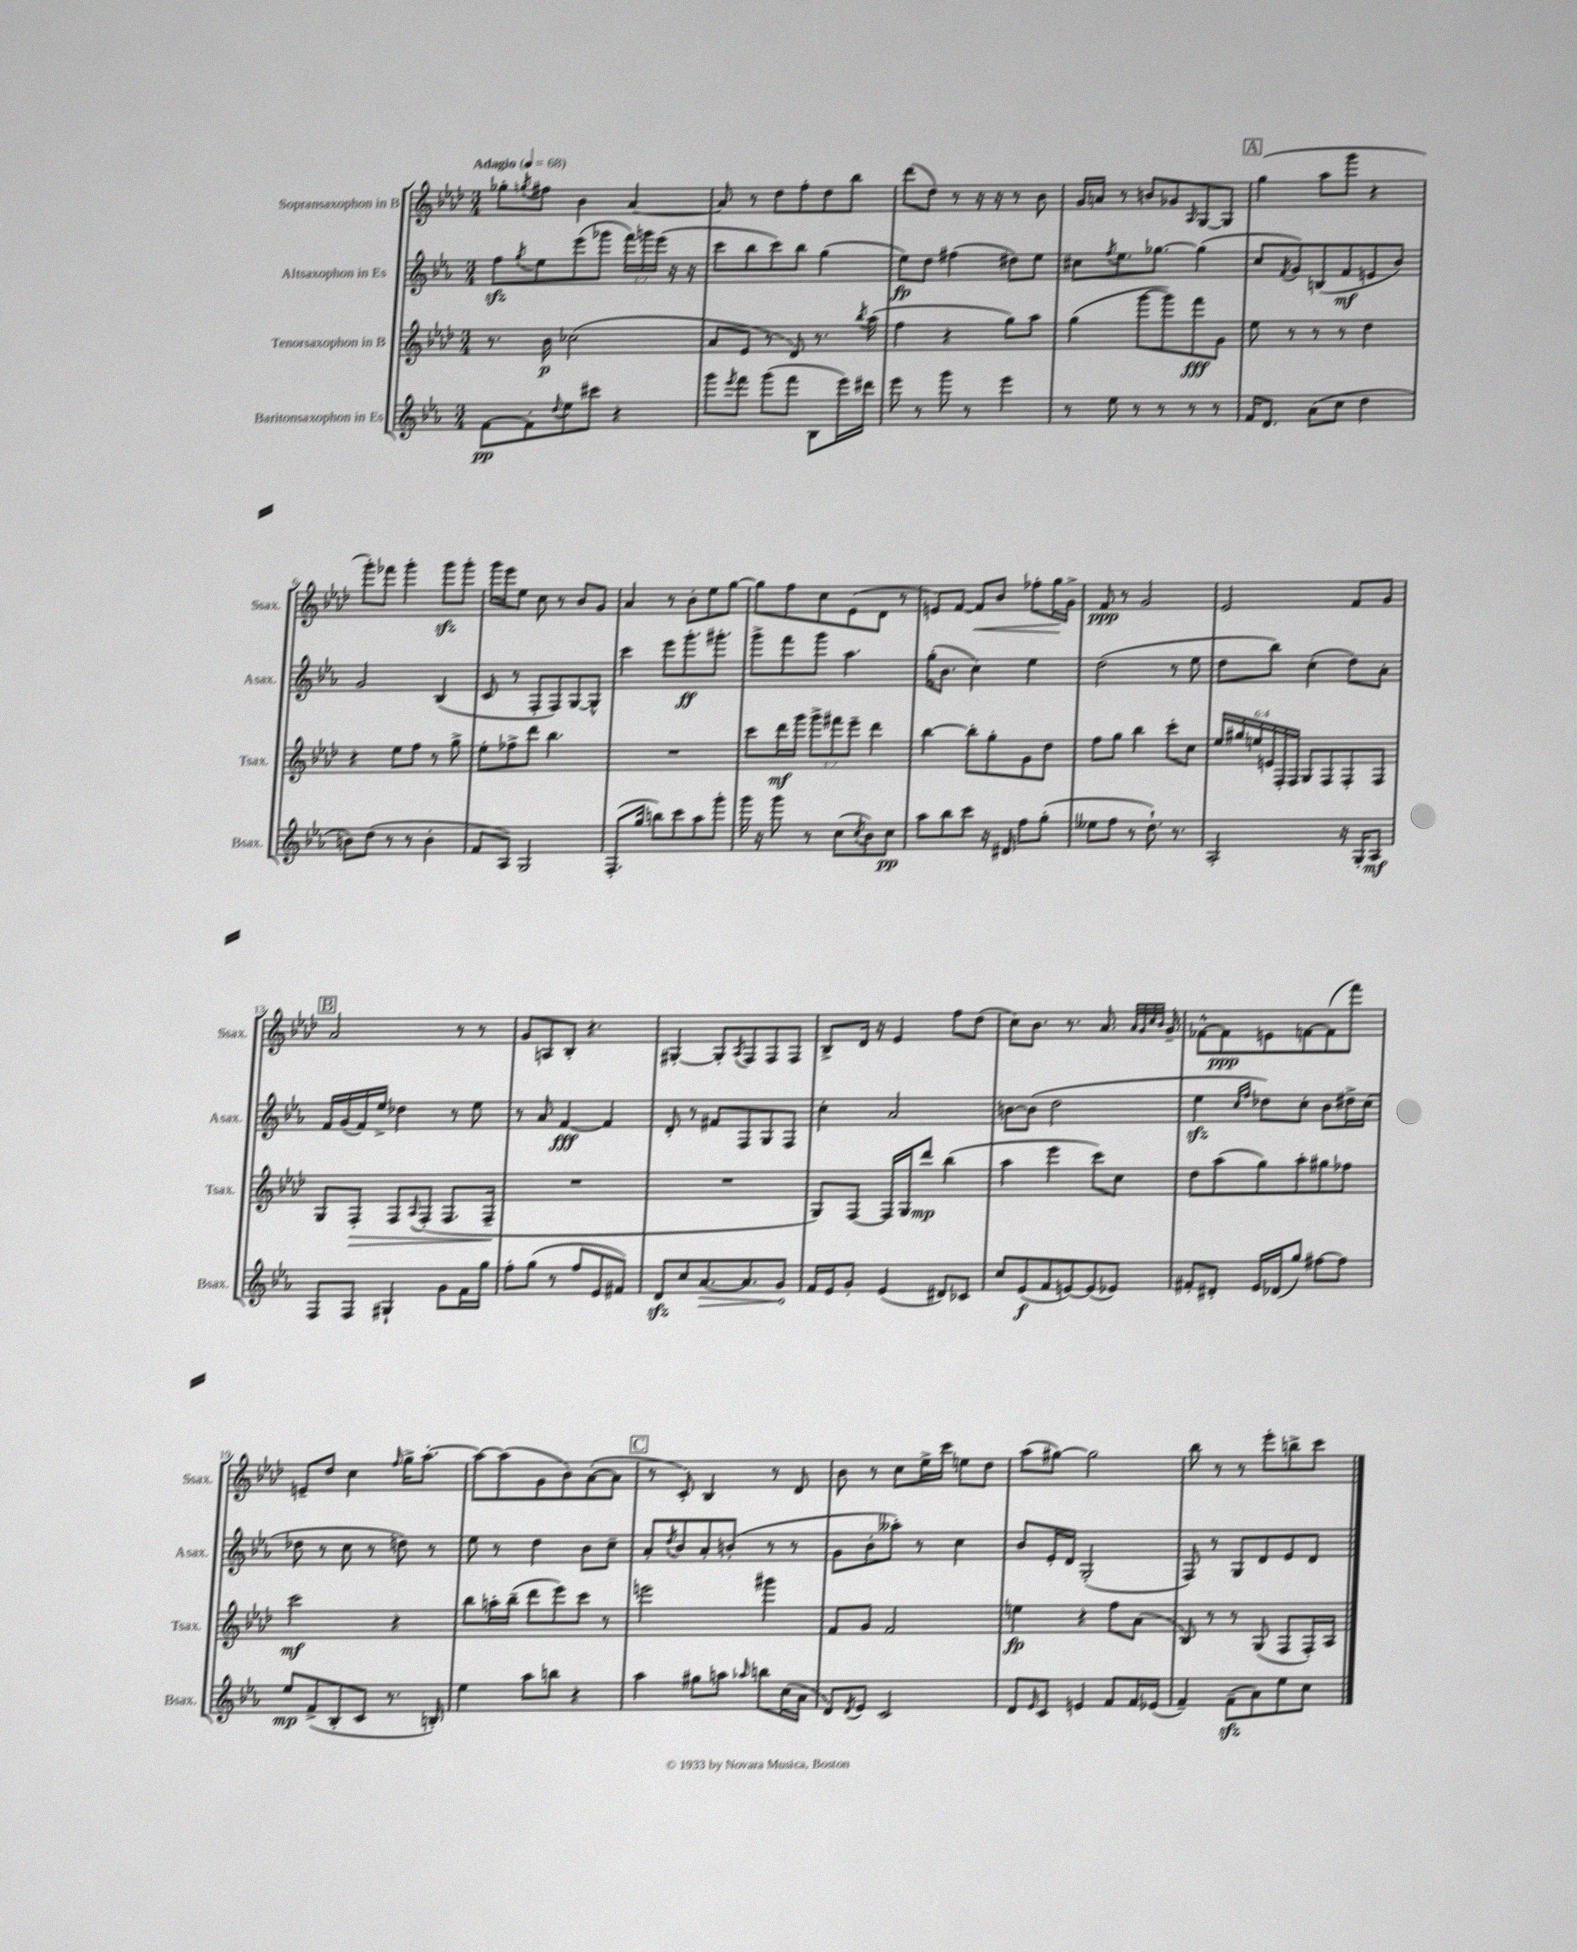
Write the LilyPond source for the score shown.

<<
\new StaffGroup <<
\new Staff = "s0" \with { instrumentName = "Sopransaxophon in B" shortInstrumentName = "Ssax." } {
    \clef treble \key aes \major \numericTimeSignature \time 3/4 \tempo "Adagio" 4 = 68
    ges''8-. \acciaccatura { g''8 } fis''8 bes'4 aes'4~ |
    aes'8 r8 des''8 f''8-. des''8 bes''8 |
    des'''8( des''8) r8 r16 r16 r8 bes'8 |
    g'16 a'16 r8 b'8 ges'8 \grace { aes16 } g8~ g8 |
    \mark \markup { \box "A" } g''4( aes''8 g'''8 r4 |
    g'''8-.) fes'''8 g'''4-. g'''8\sfz g'''8-. |
    g'''16 ees'''16 ees''8 c''8 r8 bes'8 g'8 |
    aes'4 r8 bes'8-. ees''8 g''8~ |
    g''8 f''8 c''8 ees'8( des'8 r8 |
    e'8) f'8~ f'8\< bes'8 fes''8-. g''16\! g'16-> |
    f'8\ppp r8 g'2 |
    ees'2 f'8 g'8 |
    \mark \markup { \box "B" } aes'2 r8 r8 |
    g'8 a8 bes8-. r4. |
    gis4~-. gis8-. \acciaccatura { aes8 } f8 f8 f8 |
    bes8-> des'16 r16 ees'4 f''8 des''8( |
    c''8) bes'8. r8. aes'8. \grace { aes'32 g'32 c''32 bes'32 } g'16-- |
    fes'8~-^ fes'8\ppp e'8 f'8~ f'8( f'''8) |
    e'8-- des''8 c''4 \grace { f''16 } g''16-> aes''8.~-. |
    aes''8~ aes''8( g'8 bes'8) aes'8~-.( aes'8 |
    \mark \markup { \box "C" } r8 c'8-.) bes4 r8 des'8 |
    bes'8 r8 c''8 ees''16-> c'''16 e''8 des''8 |
    aes''8( gis''8~) gis''2 |
    bes''8 r8 r8 ees'''8-. b''8-> c'''8 \bar "|." |
}
\new Staff = "s1" \with { instrumentName = "Altsaxophon in Es" shortInstrumentName = "Asax." } {
    \clef treble \key ees \major \numericTimeSignature \time 3/4 \override Staff.TupletNumber.text = #tuplet-number::calc-fraction-text
    f''8\sfz \acciaccatura { g''8 } ees''8 ees'''8( ges'''8 \tuplet 3/2 { f'''16) g'''16 ees'''16( } r16 r16 |
    c'''8 bes''8 c'''8) bes''8 g''4( |
    ees''8\fp) d''8 fis''4( dis''8) ees''8 |
    cis''8 \acciaccatura { f''8 } ees''8. ges''8.~ ges''4( |
    \mark \markup { \box "A" } c''8 \acciaccatura { f'8 } g'8) b8( f'8\mf e'8 bes'8) |
    g'2 bes4( |
    c'8 r8 f8-. f8) g8~ g8-^ |
    c'''4 ees'''8 g'''8.-.\ff gis'''8.-. |
    g'''8-> f'''8 g'''8 aes''4. |
    g''16-.( bes'8. c''4) ees''4 |
    d''2( r8 ees''8 |
    d''8 bes''8) c''4-.( d''8) aes'8-. |
    \mark \markup { \box "B" } f'16 g'16( f'16) ees''16-> des''4 r8 ees''8 |
    r8 aes'8 f'4~\fff f'4 |
    d'8-. r8 fis'8 f8 g8 f8 |
    c''4-. aes'2 |
    b'8~ b'8( d''2 |
    ees''4\sfz \grace { c''16 f''16 } des''8) c''8-. bes'8 dis''16-> c''16( |
    des''8 r8 c''8 r8 d''8) r8 |
    ees''8 r8 d''4 bes'8 c''8-- |
    \mark \markup { \box "C" } aes'8-. \acciaccatura { d''8 } bes'8 aes'8-. b'8-.( r8 r8 |
    g'8 bes'8-. aeses''8-.) r8 c''4 |
    bes'8 ees'16-. d'16 g2-.( |
    f8) r8 g8 d'8 ees'8 d'8 \bar "|." |
}
\new Staff = "s2" \with { instrumentName = "Tenorsaxophon in B" shortInstrumentName = "Tsax." } {
    \clef treble \key aes \major \numericTimeSignature \time 3/4 \override Staff.TupletNumber.text = #tuplet-number::calc-fraction-text
    r8. bes'16\p ces''2( |
    aes'8 ees'8 r8 des'8) r8. \acciaccatura { bes''8 } aes''16( |
    f''4 r4 g''8) aes''8 |
    g''4( g'''8~ g'''8) f'''8\fff g'8 |
    \mark \markup { \box "A" } ees''8 r8 r8 r8 des''4 |
    r4 ees''8 f''8 r8 g''8-> |
    ees''8-. fes''8-> des'''8 bes''4. |
    R2. |
    c'''8 des'''16\mf g'''16 \tuplet 3/2 { g'''8-> fis'''8 ees'''8-- } des'''4 |
    bes''4~ bes''8-. g''8-. g'8 des''8 |
    f''8 g''8 bes''4 c'''8-. c''8 |
    \tuplet 6/4 { ees''16 gis''16 e''16 e'16 f16-. f16 } g8 f8 f8-. f8 |
    \mark \markup { \box "B" } g8 f8-.\> f8 \appoggiatura { aes8 } f8-.( f8. f16--\! |
    R2. |
    R2. |
    g8) f8~ f16 g16 des'''8\mp bes''4( |
    aes''4 ees'''4 c'''8) c''8 |
    des''8 aes''8( g''8) aes''8-. gis''8 fes''8 |
    c'''2\mf r4 |
    bes''8 a''16-. bes''16--( des'''8 ees'''8) c'''8 r8 |
    \mark \markup { \box "C" } e'''2 gis'''4 |
    f'8 g'8 f'2 |
    e''4\fp r4 f''8 aes'8( |
    bes8) r8 r8 g8( f8 f16-.) aes16 \bar "|." |
}
\new Staff = "s3" \with { instrumentName = "Baritonsaxophon in Es" shortInstrumentName = "Bsax." } {
    \clef treble \key ees \major \numericTimeSignature \time 3/4
    f'8~\pp f'8-. \appoggiatura { d''8 } ees''8 cis'''8 r4 |
    g'''8 \acciaccatura { ees'''8 } f'''8 g'''8( f'''8 bes8 ees'''16) dis'''16 |
    ees'''8 r8 g'''8 r8 ees'''4 |
    r8 ees''8 r8 r8 r8 r8 |
    \mark \markup { \box "A" } f'16 d'8. aes'8( c''8 d''4 |
    b'8) d''8( r8 r8 b'4-. |
    f'8 aes8) g2 |
    f8.-.( g''16 b''8) c'''8 aes''8 g'''8-. |
    g'''16 r16 g'''8 r8 c''8( \acciaccatura { c''8 } bes'8) c''8\pp |
    aes''8 bes''8 c'''8 r16 dis'16 f''8 g''8-.( |
    eeses''8 f''8 r8 d''8.-!) r8. |
    aes2-. r16 g16-. aes8\mf |
    \mark \markup { \box "B" } f8 f8 gis4-! g'8 f'16 g''16 |
    f''8-. g''8( r8 f''8 ees'8 fis'8) |
    d'8\sfz c''8 \once \override Hairpin.circled-tip = ##t aes'8.~\> aes'8. g'8\! |
    f'16 ees'16 g'8-. ees'4( dis'8) ces'8 |
    c''8 ees'8\f( f'8 e'8~) e'8( ees'8) |
    fis'8-. dis'8-. ees'16 des'16( g''8) fis''8~ fis''8 |
    ees''8\mp f'8->( bes8-. c'8 r8. b16-.) |
    ees''4 aes''8 b''8 r4 |
    \mark \markup { \box "C" } aes''4 gis''8 a''8 \grace { aes''16 } b''8 c''16( aes'16 |
    d'8) \acciaccatura { d'8 } ees'8 c'2 |
    d'8 \grace { ees'16 } c'8 e'4 f'8 f'16 ees'16( |
    f'4--) f'8--\sfz( aes'8) ees''8 c''8 \bar "|." |
}
>>
>>
